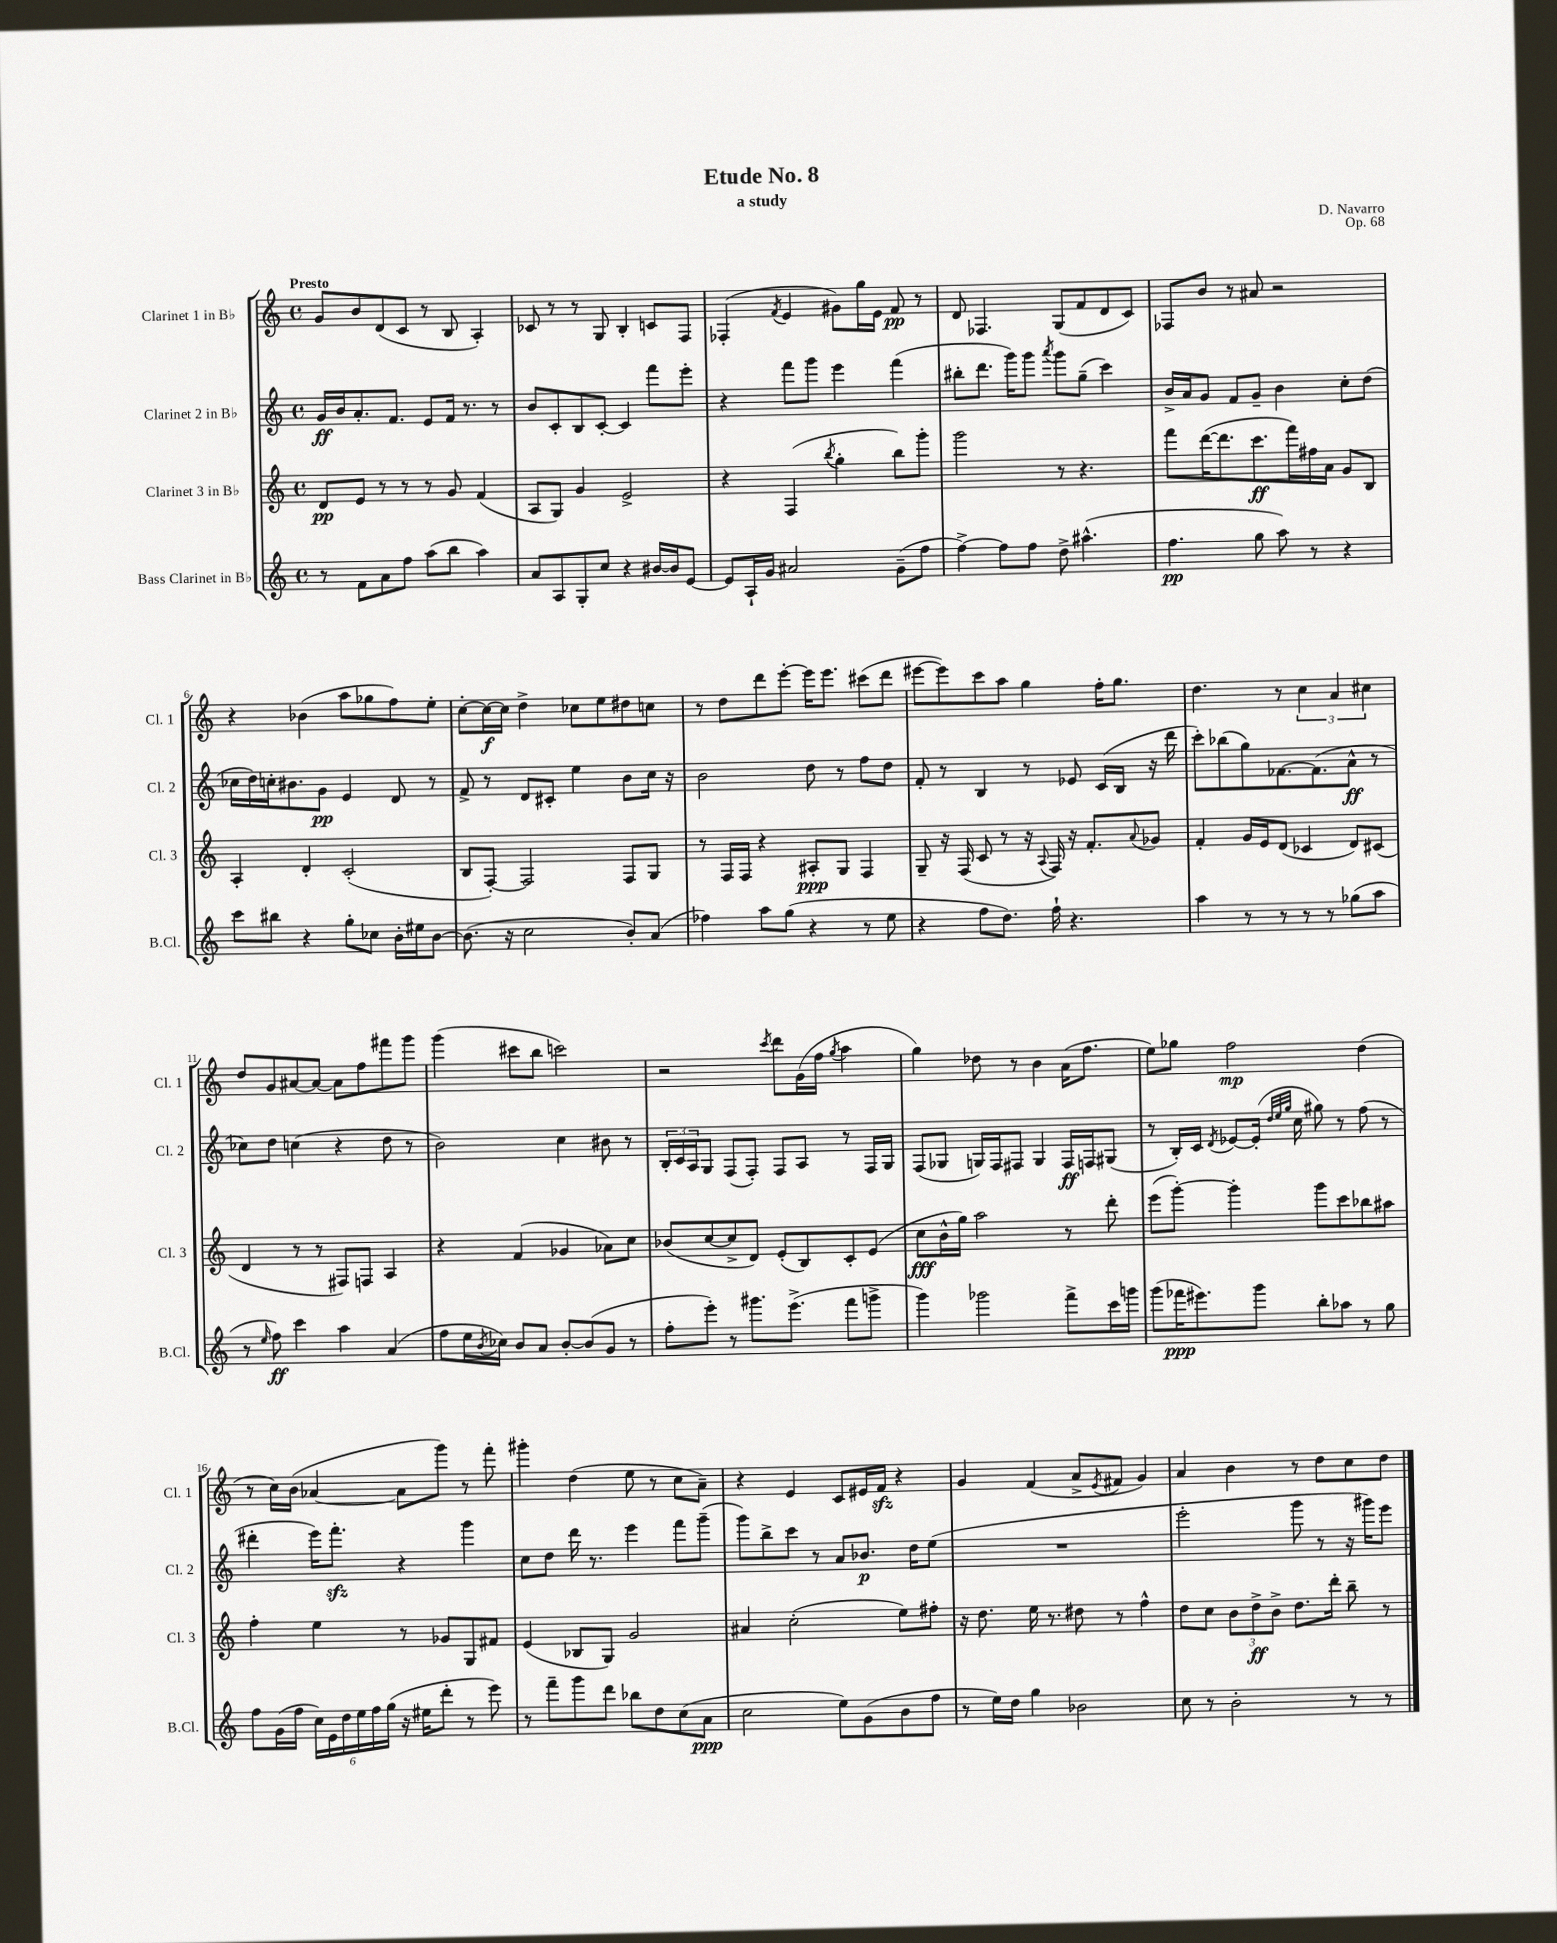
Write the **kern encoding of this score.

**kern	**dynam	**kern	**dynam	**kern	**dynam	**kern	**dynam
*part4	*part4	*part3	*part3	*part2	*part2	*part1	*part1
*staff4	*staff4	*staff3	*staff3	*staff2	*staff2	*staff1	*staff1
*I"Bass Clarinet in B♭	*	*I"Clarinet 3 in B♭	*	*I"Clarinet 2 in B♭	*	*I"Clarinet 1 in B♭	*
*I'B.Cl.	*	*I'Cl. 3	*	*I'Cl. 2	*	*I'Cl. 1	*
*clefG2	*	*clefG2	*	*clefG2	*	*clefG2	*
*k[]	*	*k[]	*	*k[]	*	*k[]	*
*M4/4	*	*M4/4	*	*M4/4	*	*M4/4	*
*met(c)	*	*met(c)	*	*met(c)	*	*met(c)	*
=1	=1	=1	=1	=1	=1	=1	=1
!	!	!	!	!	!	!LO:TX:a:B:t=Presto	!
8r	.	8d/L	pp	16g/LL	ff	8g/L	.
.	.	.	.	16b/J	.	.	.
8f\L	.	8e/J	.	8.a'/	.	8b/	.
8a\	.	8r	.	.	.	(8d/	.
.	.	.	.	8.f/J	.	.	.
8ff\J	.	8r	.	.	.	8c/J	.
(8aa\L	.	8r	.	8e/L	.	8r	.
8bb\J	.	8g/	.	16f/Jk	.	8B/	.
.	.	.	.	8.r	.	.	.
4aa\)	.	(4f/	.	.	.	4A'/)	.
.	.	.	.	8r	.	.	.
=2	=2	=2	=2	=2	=2	=2	=2
8a/L	.	8A/L	.	8b/L	.	8c-X/	.
8A/	.	8G/J)	.	8c'/	.	8r	.
8G'/	.	4g/	.	8B/	.	8r	.
8cc/J	.	.	.	[8c'/J	.	8G/	.
4r	.	2e^/	.	4c/]	.	4B'/	.
[16b#X/LL	.	.	.	8fff\L	.	8cn/L	.
16b#/J]	.	.	.	.	.	.	.
[8e/J	.	.	.	8eee'\J	.	8F/J	.
=3	=3	=3	=3	=3	=3	=3	=3
8e/L]	.	4r	.	4r	.	(4F-X'/	.
16A`/L	.	.	.	.	.	.	.
16g/JJ	.	.	.	.	.	.	.
.	.	.	.	.	.	8qf/	.
2a#X/	.	(4F/	.	8fff\L	.	4e/	.
.	.	.	.	8ggg\J	.	.	.
.	.	8qbb/	.	.	.	.	.
.	.	4gg'\	.	4eee\	.	8g#X\L)	.
.	.	.	.	.	.	16gg\L	.
.	.	.	.	.	.	16e\JJ	.
(8g~\L	.	8bb\L)	.	(4fff\	.	8f/	pp
8ff\J	.	8ggg'\J	.	.	.	8r	.
=4	=4	=4	=4	=4	=4	=4	=4
[4ff^\)	.	2ggg\	.	8bb#X'\L	.	8d/	.
.	.	.	.	8.ddd\J	.	4.F-X/	.
8ff\L]	.	.	.	.	.	.	.
.	.	.	.	16ggg\KL)	.	.	.
8ff\J	.	.	.	8ggg\J	.	.	.
.	.	.	.	8qaaa/	.	.	.
8dd^\	.	8r	.	8ggg\L	.	(8G/L	.
(4.aa#X^^\	.	4.r	.	(8gg~\J	.	8f/	.
.	.	.	.	4ccc\)	.	8d/	.
.	.	.	.	.	.	8c/J)	.
=5	=5	=5	=5	=5	=5	=5	=5
4.ff\	pp	8fff\L	.	16b^/LL	.	8F-X/L	.
.	.	.	.	16a/J	.	.	.
.	.	([16ddd\K	.	8g/J	.	8b/J	.
.	.	8.ddd\]	.	.	.	.	.
.	.	.	.	8f/L	.	8r	.
8gg\	.	8.ccc\	ff	8g~/J	.	8a#X/	.
8aa\)	.	.	.	4b\	.	2r	.
.	.	16fff\L)	.	.	.	.	.
8r	.	16ff#X\	.	.	.	.	.
.	.	16a\JJ	.	.	.	.	.
4r	.	8g/L	.	8cc'\L	.	.	.
.	.	8B/J	.	(8dd\J	.	.	.
!!LO:LB:g=z
=6	=6	=6	=6	=6	=6	=6	=6
8ccc\L	.	4A'/	.	16cc-X\LL	.	4r	.
.	.	.	.	16dd\)	.	.	.
8bb#X\J	.	.	.	16ccn'\J	.	.	.
.	.	.	.	8.b#X\	.	.	.
4r	.	4d'/	.	.	.	(4b-X\	.
.	.	.	.	8g\J	pp	.	.
8gg'\L	.	(2c'/	.	4e/	.	8aa\L	.
8cc-X\J	.	.	.	.	.	8gg-X\	.
16b'\LL	.	.	.	8d/	.	8ff\)	.
16ee#X\J	.	.	.	.	.	.	.
[8b\J	.	.	.	8r	.	8ee'\J	.
=7	=7	=7	=7	=7	=7	=7	=7
(8.b\]	.	8B/L	.	8f^/	.	[8cc'\L	.
.	.	[8F'/J)	.	8r	.	16cc\L_	f
16r	.	.	.	.	.	16cc\JJ]	.
2cc\	.	2F/]	.	8d/L	.	4dd^\	.
.	.	.	.	8c#X'/J	.	.	.
.	.	.	.	4ee\	.	8cc-X\L	.
.	.	.	.	.	.	8ee\	.
8b'/L)	.	8F/L	.	8b\L	.	8dd#X\	.
(8a/J	.	8G/J	.	16cc\Jk	.	8ccn\J	.
.	.	.	.	16r	.	.	.
=8	=8	=8	=8	=8	=8	=8	=8
4ff-X\)	.	8r	.	2b\	.	8r	.
.	.	16F/LL	.	.	.	8dd\L	.
.	.	16F/JJ	.	.	.	.	.
8aa\L	.	4r	.	.	.	8ddd\	.
(8gg\J	.	.	.	.	.	[8eee'\J	.
4r	.	8A#X'/L	ppp	8dd\	.	16eee\KL]	.
.	.	.	.	.	.	8.eee\J	.
.	.	8G/J	.	8r	.	.	.
8r	.	4F/	.	8ff\L	.	(8ccc#X\L	.
8ee\	.	.	.	8dd\J	.	8ddd\J	.
=9	=9	=9	=9	=9	=9	=9	=9
4r	.	8G~/	.	8f'/	.	[8eee#X\L	.
.	.	16r	.	8r	.	8eee#\])	.
.	.	(16F/	.	.	.	.	.
8ff\L	.	8c/	.	4B/	.	8ccc\	.
8.dd\J)	.	8r	.	.	.	8aa\J	.
.	.	16r	.	8r	.	4gg\	.
.	.	8qqA/	.	.	.	.	.
16ff`\	.	16F/)	.	.	.	.	.
4.r	.	16r	.	8e-X/	.	.	.
.	.	8.f'/L	.	.	.	.	.
.	.	.	.	(16c/LL	.	16ff'\KL	.
.	.	.	.	16B/JJ	.	8.gg\J	.
.	.	8qqa/	.	.	.	.	.
.	.	8g-X/J	.	16r	.	.	.
.	.	.	.	16ddd\	.	.	.
=10	=10	=10	=10	=10	=10	=10	=10
4aa\	.	4f'/	.	8ccc'\L)	.	4.dd\	.
.	.	.	.	(8bb-X\	.	.	.
8r	.	16g/LL	.	8gg\)	.	.	.
.	.	16e/J	.	.	.	.	.
8r	.	(8d/J	.	[8.f-X\	.	8r	.
8r	.	4c-X/	.	.	.	6cc\	.
.	.	.	.	(8.f-\]	.	.	.
8r	.	.	.	.	.	.	.
.	.	.	.	.	.	6a/	.
(8gg-X\L	.	8d/L)	.	8a^^\J	ff	.	.
.	.	.	.	.	.	6cc#X\	.
8aa\J	.	(8c#X/J	.	8r	.	.	.
!!LO:LB:g=z
=11	=11	=11	=11	=11	=11	=11	=11
8r	.	4d/	.	8cc-X\L)	.	8dd/L	.
16qqee/	.	.	.	.	.	.	.
8ff\)	ff	.	.	8dd\J	.	8g/	.
4ccc\	.	8r	.	(4ccn\	.	[8a#X/	.
.	.	8r	.	.	.	8a#/J_	.
4aa\	.	8F#X/L)	.	4r	.	8a#\L]	.
.	.	8Fn/J	.	.	.	8ff\	.
(4a/	.	4A/	.	8dd\	.	8fff#X\	.
.	.	.	.	8r	.	8ggg\J	.
=12	=12	=12	=12	=12	=12	=12	=12
8ff\L	.	4r	.	2b\)	.	(4ggg\	.
16ee\L	.	.	.	.	.	.	.
8qb/	.	.	.	.	.	.	.
16cc-X\JJ)	.	.	.	.	.	.	.
8b/L	.	(4f/	.	.	.	8ccc#X\L	.
8a/J	.	.	.	.	.	8bb\J	.
[8b'/L	.	4g-X/	.	4cc\	.	2cccn\)	.
(8b/]	.	.	.	.	.	.	.
8g/J	.	8a-X\L)	.	8b#X\	.	.	.
8r	.	8cc\J	.	8r	.	.	.
=13	=13	=13	=13	=13	=13	=13	=13
8ff'\L	.	(8b-X/L	.	24B'/LL	.	2r	.
.	.	.	.	24c/	.	.	.
.	.	.	.	24A/J	.	.	.
8eee'\J)	.	[8cc/	.	8G/J	.	.	.
8r	.	8cc^/]	.	(8F/L	.	.	.
8.ggg#X\L	.	8d/J)	.	8F'/J)	.	.	.
.	.	.	.	.	.	8qccc/	.
.	.	(8e'/L	.	8F/L	.	8ddd\L	.
(8.eee^\J	.	.	.	.	.	.	.
.	.	8B/)	.	8A/J	.	(16g\L	.
.	.	.	.	.	.	16ff\JJ	.
.	.	.	.	.	.	8qgg/	.
8fff\L	.	8c'/	.	8r	.	4aa\	.
8gggn^\J	.	(8e/J	.	16F/LL	.	.	.
.	.	.	.	16G/JJ	.	.	.
=14	=14	=14	=14	=14	=14	=14	=14
4ggg\)	.	8cc\L	fff	(8F/L	.	4gg\)	.
.	.	16b^^\L	.	8G-X/J	.	.	.
.	.	16gg\JJ)	.	.	.	.	.
2ggg-X\	.	2aa\	.	16Gn/LL)	.	8dd-X\	.
.	.	.	.	16F/J	.	.	.
.	.	.	.	8F#X/J	.	8r	.
.	.	.	.	4G/	.	4b\	.
8fff^\L	.	8r	.	16F#/LL	ff	(16a\KL	.
.	.	.	.	16Fn/J	.	8.ff\J	.
16ccc\L	.	8ddd'\	.	(8G#X/J	.	.	.
16gggn\JJ	.	.	.	.	.	.	.
=15	=15	=15	=15	=15	=15	=15	=15
(8ggg\L	.	(8eee\L	.	8r	.	8ee\L)	.
16fff-X\K	ppp	[8ggg'\J)	.	16B'/LL)	.	8gg-X\J	.
8.eee#X\)	.	.	.	16c/JJ	.	.	.
.	.	.	.	8qd/	.	.	.
.	.	4ggg'\]	.	[8e-X/L	.	2ff\	mp
8ggg\J	.	.	.	(16e-'/Jk]	.	.	.
.	.	.	.	32qqdd/LLL	.	.	.
.	.	.	.	32qqee/	.	.	.
.	.	.	.	32qqgg/JJJ	.	.	.
.	.	.	.	16cc\	.	.	.
8bb'\L	.	8ggg\L	.	8gg#X\)	.	.	.
8aa-X\J	.	8ccc\	.	8r	.	.	.
8r	.	8bb-X\	.	(8ff\	.	(4dd\	.
8gg\	.	8aa#X\J	.	8r	.	.	.
!!LO:LB:g=z
=16	=16	=16	=16	=16	=16	=16	=16
8ff\L	.	4ff'\	.	4ddd#X'\	.	8r	.
(16g\L	.	.	.	.	.	16cc\LL)	.
16ff\JJ	.	.	.	.	.	(16b\JJ	.
24cc\LL)	.	4ee\	.	16eee\KL)	.	[4a-X/	.
24e\	.	.	.	.	.	.	.
.	.	.	.	8.fffzz'\J	.	.	.
24dd\	.	.	.	.	.	.	.
24ee\	.	.	.	.	.	.	.
24ff\	.	.	.	.	.	.	.
(24gg\JJ	.	.	.	.	.	.	.
16r	.	8r	.	4r	.	8a-\L]	.
16ee#X\KL	.	.	.	.	.	.	.
8ddd'\J	.	8g-X/L	.	.	.	8ggg\J)	.
8r	.	8G/	.	4ggg\	.	8r	.
8eee\)	.	8f#X/J	.	.	.	8fff'\	.
=17	=17	=17	=17	=17	=17	=17	=17
8r	.	(4e/	.	8cc\L	.	4ggg#X'\	.
8fff~\L	.	.	.	8dd\J	.	.	.
8ggg\	.	8B-X/L	.	16ddd\	.	(4dd\	.
.	.	.	.	8.r	.	.	.
8ddd\J	.	8G/J)	.	.	.	.	.
8bb-X\L	.	2g/	.	4eee\	.	8ee\	.
8dd\	.	.	.	.	.	8r	.
(8cc\	.	.	.	8fff\L	.	8cc\L	.
8a\J	ppp	.	.	(8ggg~\J	.	8a~\J)	.
=18	=18	=18	=18	=18	=18	=18	=18
2cc\	.	4a#X/	.	8ggg\L)	.	4r	.
.	.	.	.	8bb^\	.	.	.
.	.	(2cc'\	.	8ccc\J	.	4e/	.
.	.	.	.	8r	.	.	.
8ee\L)	.	.	.	8a/L	.	8c/L	.
(8g\	.	.	.	8.b-X/J	p	16e#X/L	.
.	.	.	.	.	.	16fzz/JJ	.
8b\	.	8ee\L)	.	.	.	4r	.
.	.	.	.	16dd\KL	.	.	.
8ff\J	.	8ff#X'\J	.	(8ee\J	.	.	.
=19	=19	=19	=19	=19	=19	=19	=19
8r	.	16r	.	1r	.	4g/	.
.	.	8.dd\	.	.	.	.	.
16ee\LL)	.	.	.	.	.	.	.
16dd\JJ	.	.	.	.	.	.	.
4gg\	.	16ee\	.	.	.	(4f/	.
.	.	8.r	.	.	.	.	.
2b-X\	.	8dd#X\	.	.	.	8a^/L	.
.	.	.	.	.	.	8qe/	.
.	.	8r	.	.	.	8f#X/J	.
.	.	4ff^^\	.	.	.	4g/)	.
=20	=20	=20	=20	=20	=20	=20	=20
8cc\	.	8dd\L	.	2eee'\	.	4a/	.
8r	.	8cc\J	.	.	.	.	.
2b'\	.	12b\L	.	.	.	4b\	.
.	.	12dd^\	ff	.	.	.	.
.	.	12b^\J	.	.	.	.	.
.	.	8.dd\L	.	8ggg\	.	8r	.
.	.	.	.	8r	.	8dd\L	.
.	.	16ddd'\Jk	.	.	.	.	.
8r	.	8bb~\	.	16r	.	8cc\	.
.	.	.	.	16ggg#X\KL)	.	.	.
8r	.	8r	.	8eee\J	.	8dd\J	.
==	==	==	==	==	==	==	==
*-	*-	*-	*-	*-	*-	*-	*-
